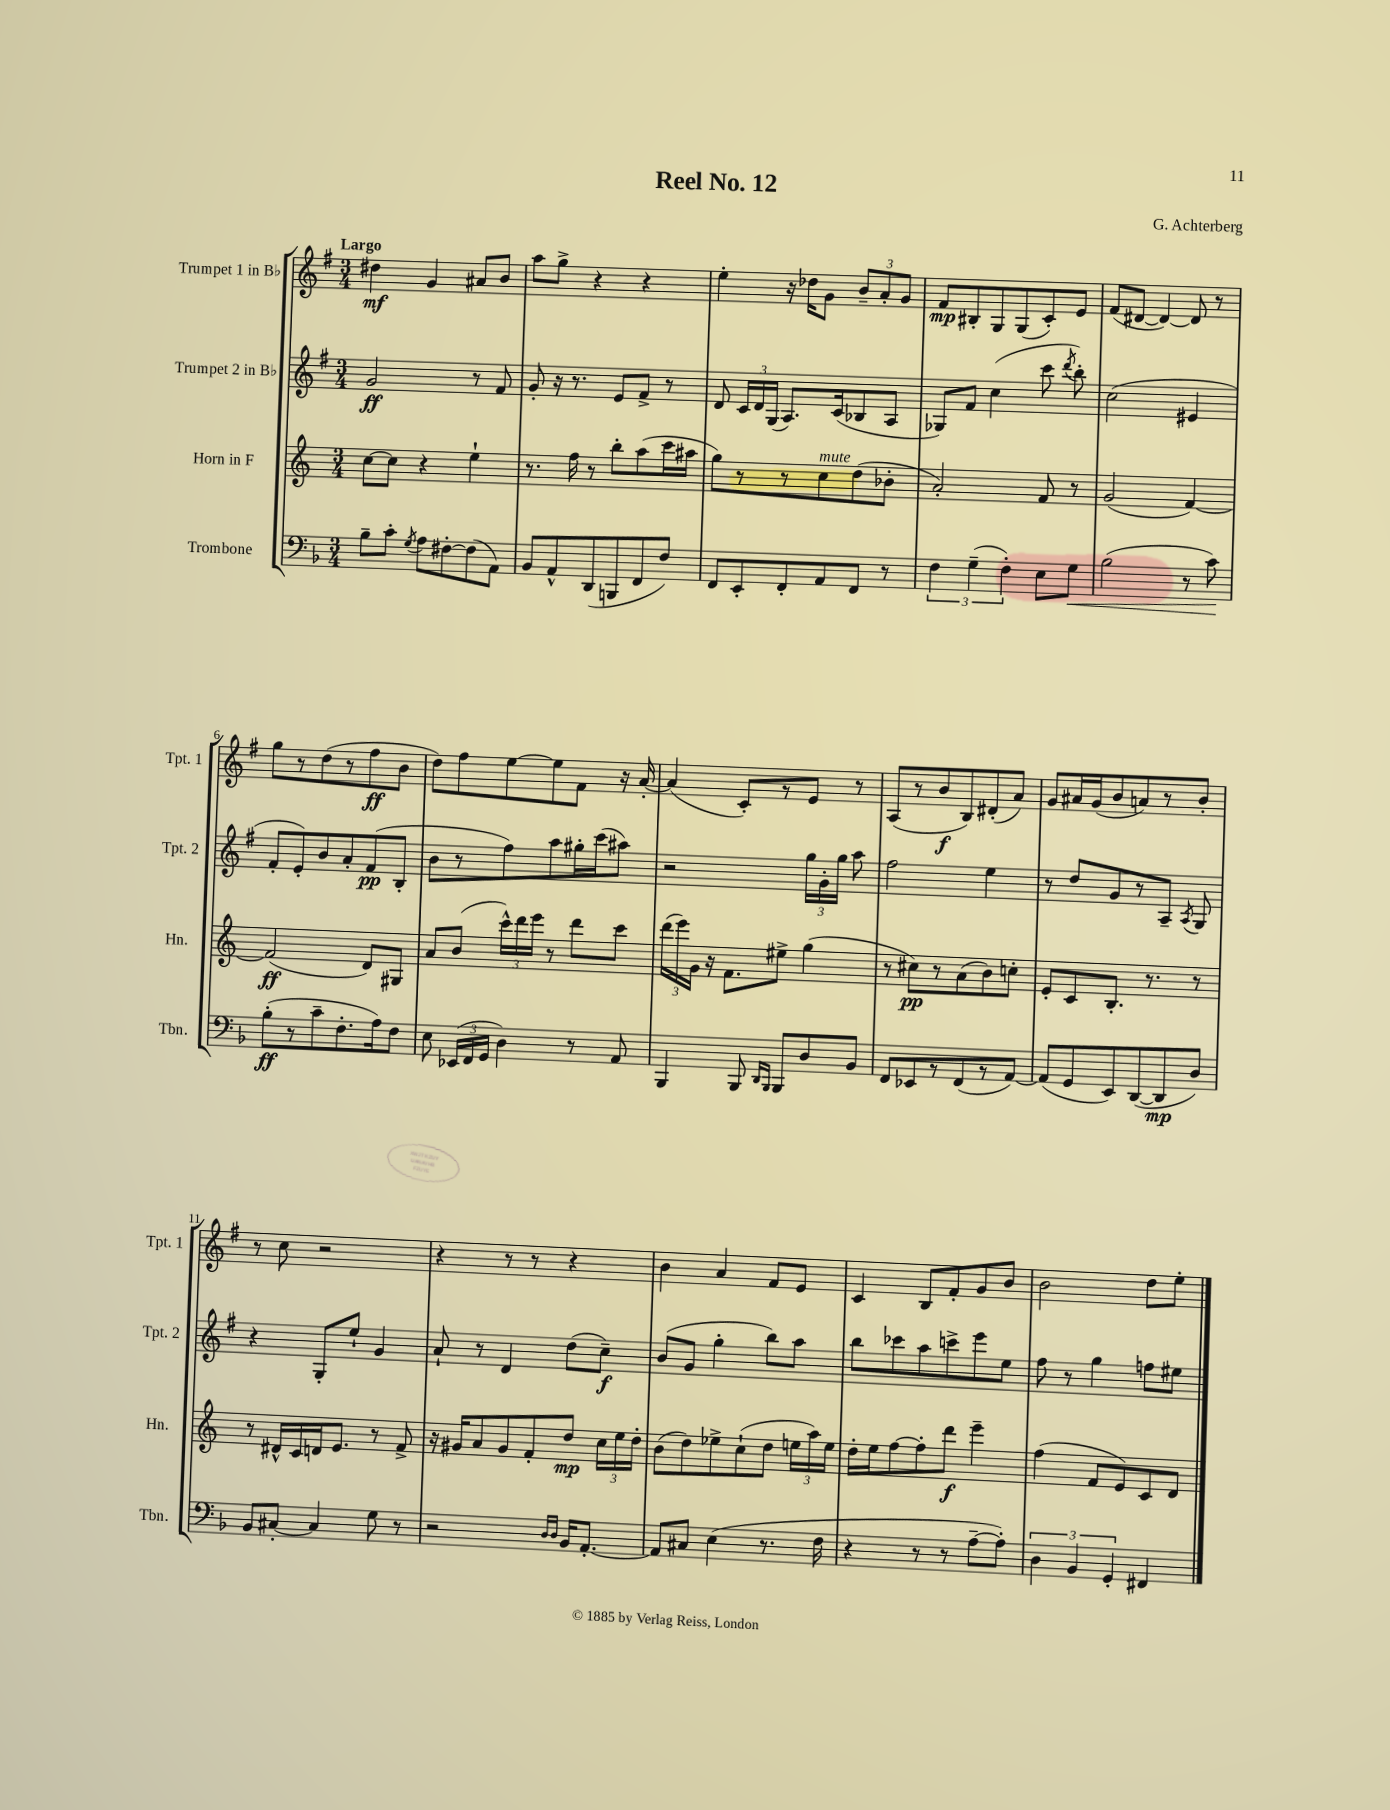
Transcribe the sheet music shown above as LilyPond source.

\header { title = "Reel No. 12" composer = "G. Achterberg" }
<<
\new StaffGroup <<
\new Staff = "s0" \with { instrumentName = "Trumpet 1 in Bb" shortInstrumentName = "Tpt. 1" } {
    \clef treble \key g \major \numericTimeSignature \time 3/4 \tempo "Largo"
    \autoBeamOff dis''4\mf g'4 ais'8[ b'8] |
    a''8[ g''8]-> r4 r4 |
    e''4-. r16 des''16[ g'8] \tuplet 3/2 { b'8[-- a'8-. g'8] } |
    fis'8[\mp bis8-. g8 g8( c'8-.) e'8] |
    fis'8[( dis'8]~ dis'4~) dis'8 r8 |
    g''8[ r8 d''8( r8 fis''8\ff b'8] |
    d''8[) fis''8 e''8~ e''8 fis'8] r16 a'16~-. |
    a'4( c'8[-.) r8 e'8] r8 |
    a8[( r8 b'8\f b8) dis'8-.( a'8]) |
    g'8[ ais'16 g'16( b'8 a'8) r8 b'8]-. |
    r8 c''8 r2 |
    r4 r8 r8 r4 |
    b'4 a'4 fis'8[ e'8] |
    c'4 b8[ fis'8-. g'8 b'8] |
    b'2 d''8[ e''8]-. \bar "|." |
}
\new Staff = "s1" \with { instrumentName = "Trumpet 2 in Bb" shortInstrumentName = "Tpt. 2" } {
    \clef treble \key g \major \numericTimeSignature \time 3/4
    \autoBeamOff g'2\ff r8 fis'8 |
    g'8-. r16 r8. e'8[ fis'8]-> r8 |
    d'8 \tuplet 3/2 { c'16[ d'16 g16]( } a8.[) c'16( bes8 a8] |
    ges8[) fis'8] c''4( c'''8 \acciaccatura { d'''8 } b''8-.) |
    c''2( eis'4 |
    fis'8[-. e'8-.) b'8 a'8-. fis'8\pp( b8]-. |
    b'8[ r8 fis''8) a''8 gis''16-. c'''16( ais''8]) |
    r2 \tuplet 3/2 { g''16[ g'16-. g''16] } a''8 |
    fis''2 e''4 |
    r8 d''8[ g'8 r8 a8]-- \acciaccatura { a8 } g8 |
    r4 g8[-. e''8]-! g'4 |
    a'8-! r8 d'4 d''8[( c''8]--\f) |
    b'8[( g'8] g''4-. b''8[) a''8] |
    b''8[ ces'''8 a''8 c'''8-> e'''8 e''8] |
    fis''8 r8 g''4 f''8[ eis''8] \bar "|." |
}
\new Staff = "s2" \with { instrumentName = "Horn in F" shortInstrumentName = "Hn." } {
    \clef treble \key c \major \numericTimeSignature \time 3/4
    \autoBeamOff c''8[~ c''8] r4 e''4-! |
    r8. f''16 r8 b''8[-. a''8( c'''16 ais''16] |
    g''8[) r8 r8 c''8^\markup { \italic "mute" } d''8( bes'8]-. |
    a'2-.) f'8 r8 |
    g'2( f'4~) |
    f'2\ff( d'8[) gis8] |
    a'8[ b'8]( \tuplet 3/2 { c'''16[-^) d'''16 e'''16] } r8 d'''8[ c'''8] |
    \tuplet 3/2 { d'''16[( e'''16) g'16] } r16 f'8.[ eis''8]-> g''4( |
    r8 cis''8[\pp) r8 a'8( b'8) c''8]-. |
    e'8[-. c'8 b8.]-. r8. r8 |
    r8 dis'16[-^ c'16 d'16 e'8.] r8 f'8-> |
    r16 gis'16[ a'8 gis'8 f'8-. d''8]\mp \tuplet 3/2 { c''16[ e''16 d''16]-. } |
    b'8[( d''8) ees''8-> c''8-!( d''8] \tuplet 3/2 { e''16[ a''16) e''16] } |
    d''16[-. e''16 f''8~ f''8-. d'''8]\f e'''4-- |
    f''4( f'8[ e'8) c'8 d'8] \bar "|." |
}
\new Staff = "s3" \with { instrumentName = "Trombone" shortInstrumentName = "Tbn." } {
    \clef bass \key f \major \numericTimeSignature \time 3/4
    \autoBeamOff bes8[-- c'8]-. \acciaccatura { g8 } a8[ fis8~-. fis8( a,8]) |
    bes,8[ a,8-^ d,8( b,,8 f,8 f8]) |
    f,8[ e,8-. f,8-. a,8 f,8] r8 |
    \tuplet 3/2 { f4 g4--( f4-.) } e8[ g8]\< |
    bes2( r8 c'8\!) |
    bes8[-.\ff( r8 c'8-- f8.-. a16) f8] |
    e8 \tuplet 3/2 { ees,16[( f,16 g,16] } d4) r8 a,8 |
    bes,,4 bes,,8 \grace { d,16[ bes,,16] } bes,,8[ d8 bes,8] |
    f,8[ ees,8 r8 f,8( r8 a,8]~) |
    a,8[( g,8 e,8) d,8~( d,8\mp d8]) |
    bes,8[ cis8]~-. cis4 g8 r8 |
    r2 \grace { d16[ d16] } bes,16[ a,8.]~-. |
    a,8[ cis8] e4( r8. f16 |
    r4 r8 r8 a8[~-- a8]-.) |
    \tuplet 3/2 { d4 bes,4 g,4-. } fis,4 \bar "|." |
}
>>
>>
